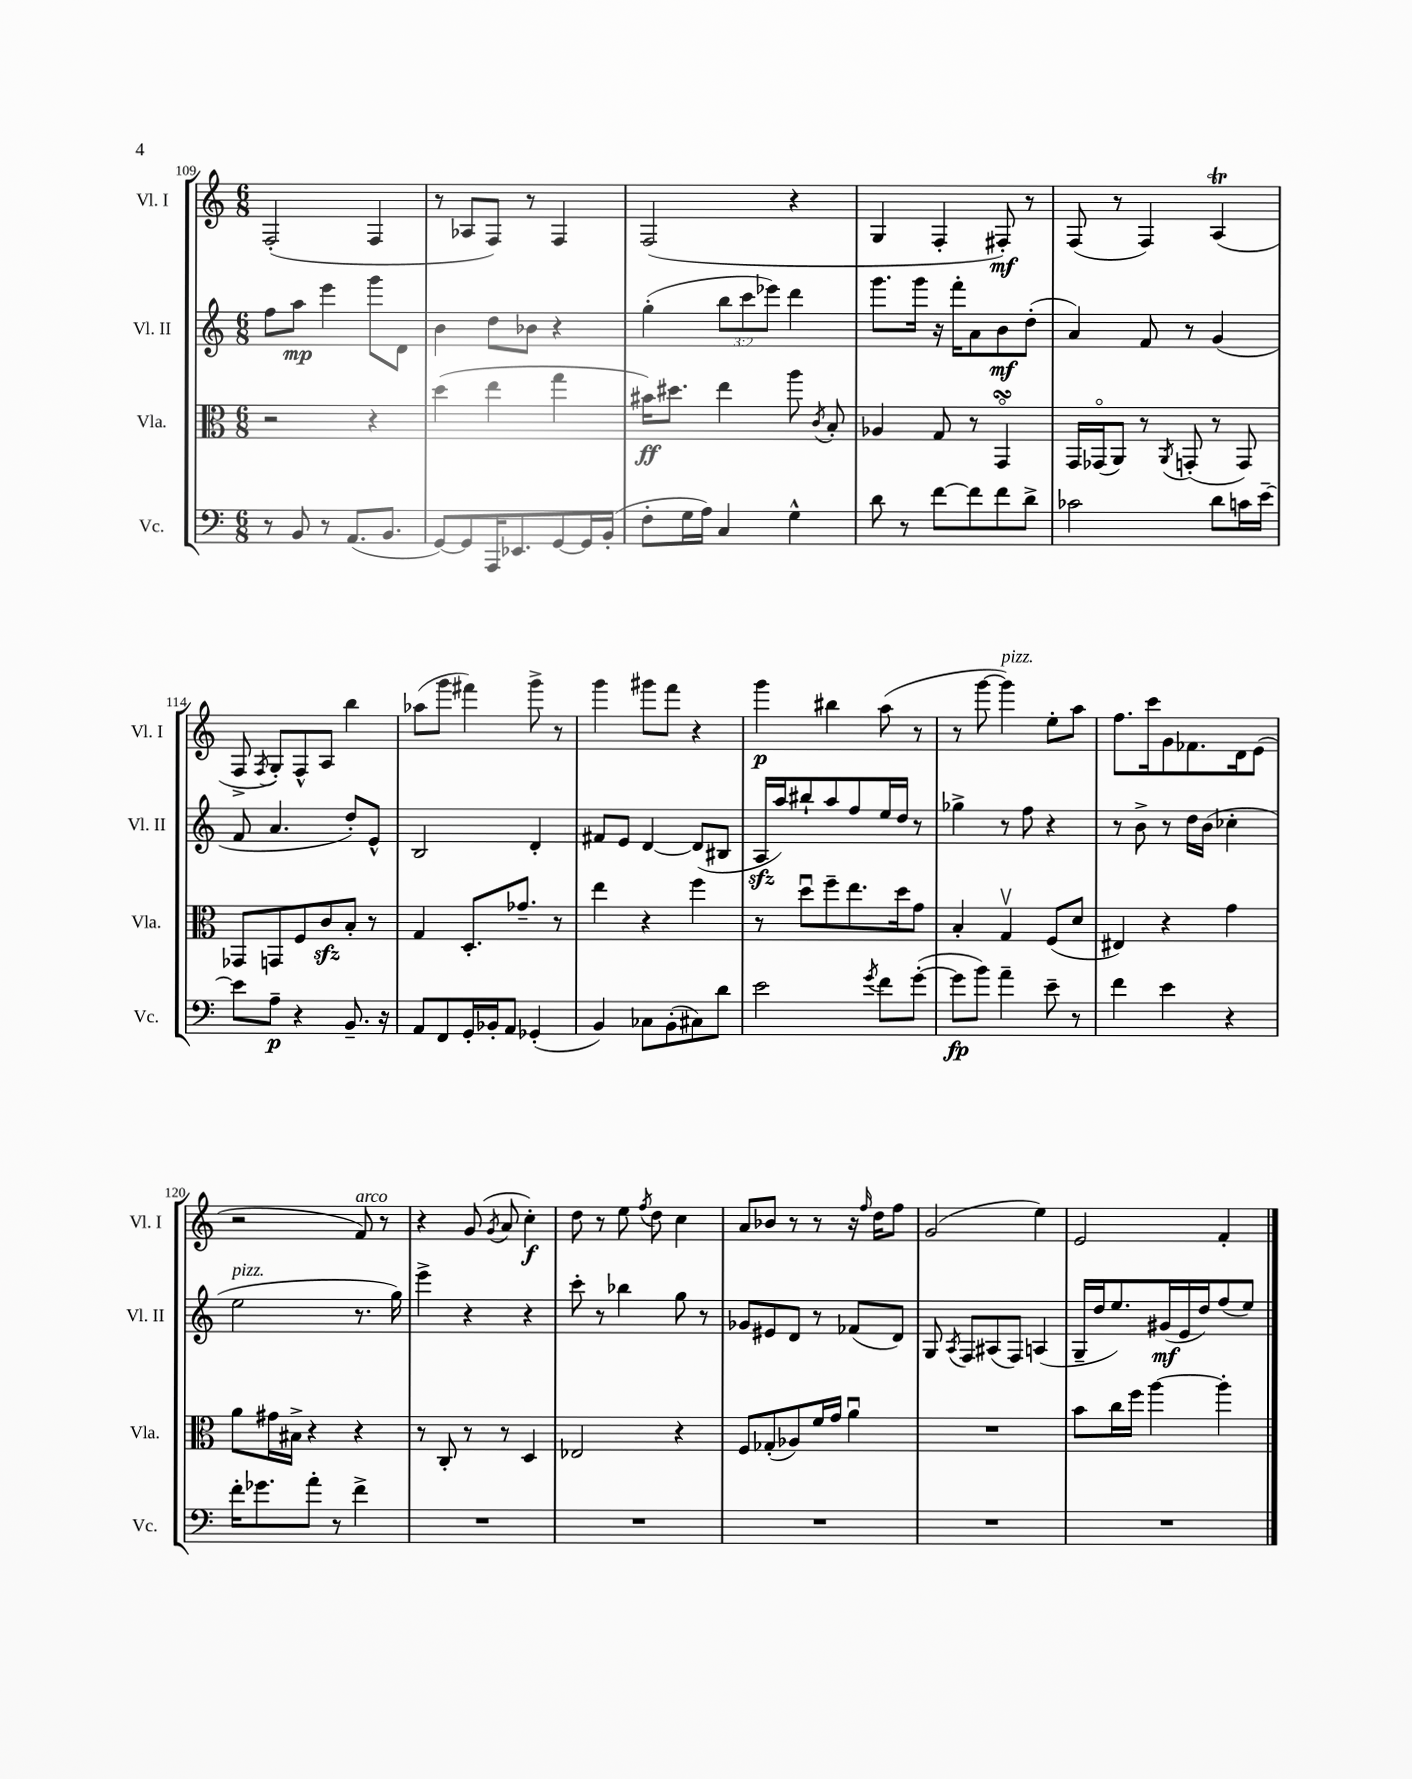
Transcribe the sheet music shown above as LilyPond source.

<<
\new StaffGroup <<
\new Staff = "s0" \with { instrumentName = "Vl. I" shortInstrumentName = "Vl. I" } {
    \clef treble \key c \major \numericTimeSignature \time 6/8
    \autoBeamOff f2-.( f4 |
    r8 aes8[ f8]) r8 f4 |
    f2( r4 |
    g4 f4-. fis8-.\mf) r8 |
    f8( r8 f4) a4\trill( |
    f8-> \acciaccatura { f8 } g8[-.) f8-^ a8] b''4 |
    aes''8[( g'''8] fis'''4) g'''8-> r8 |
    g'''4 gis'''8[ f'''8] r4 |
    g'''4\p bis''4 a''8( r8 |
    r8 g'''8~ g'''4^\markup { \italic "pizz." }) e''8[-. a''8] |
    f''8.[ c'''16 g'8 fes'8. d'16 e'8]( |
    r2 f'8^\markup { \italic "arco" }) r8 |
    r4 g'8( \acciaccatura { g'8 } a'8 c''4-.\f) |
    d''8 r8 e''8 \acciaccatura { f''8 } d''8 c''4 |
    a'8[ bes'8] r8 r8 r16 \grace { f''16 } d''16[ f''8] |
    g'2( e''4) |
    e'2 f'4-. \bar "|." |
}
\new Staff = "s1" \with { instrumentName = "Vl. II" shortInstrumentName = "Vl. II" } {
    \clef treble \key c \major \numericTimeSignature \time 6/8 \override Staff.TupletNumber.text = #tuplet-number::calc-fraction-text
    \autoBeamOff f''8[ a''8]\mp e'''4 g'''8[ d'8] |
    b'4 d''8[ bes'8] r4 |
    g''4-.( \tuplet 3/2 { b''8[ c'''8 ees'''8]) } d'''4 |
    g'''8.[ g'''16] r16 f'''16[-. a'8 b'8\mf d''8]-.( |
    a'4) f'8 r8 g'4( |
    f'8 a'4. d''8[-.) e'8]-^ |
    b2 d'4-. |
    fis'8[ e'8] d'4~ d'8[( bis8] |
    a16[\sfz a''16) bis''8-! a''8 f''8 e''16 d''16] r8 |
    ges''4-> r8 f''8 r4 |
    r8 b'8-> r8 d''16[ b'16]( ces''4-. |
    e''2^\markup { \italic "pizz." } r8. g''16) |
    e'''4-> r4 r4 |
    c'''8-. r8 bes''4 g''8 r8 |
    ges'8[ eis'8 d'8] r8 fes'8[( d'8]) |
    g8 \acciaccatura { a8 } f8[ ais8( f8]) a4( |
    g16[-- d''16 e''8.) gis'16\mf( e'16 d''16) f''8( e''8]) \bar "|." |
}
\new Staff = "s2" \with { instrumentName = "Vla." shortInstrumentName = "Vla." } {
    \clef alto \key c \major \numericTimeSignature \time 6/8
    \autoBeamOff r2 r4 |
    d''4( e''4 g''4 |
    bis'16[\ff) dis''8.] e''4 a''8 \acciaccatura { c'8 } b8-. |
    aes4 g8 r8 g,4\flageolet\turn |
    g,16[ ges,16\flageolet( a,8]) r8 \acciaccatura { a,8 } g,8-.( r8 g,8) |
    ges,8[ g,8 f8 c'8\sfz b8]-. r8 |
    g4 d8.[-. ges'8.]-- r8 |
    e''4 r4 f''4 |
    r8 d''8[\downbow f''8-- e''8. d''16 g'8] |
    b4-. g4\upbow f8[( d'8] |
    eis4) r4 g'4 |
    a'8[ gis'16 bis16]-> r4 r4 |
    r8 c8-. r8 r8 d4 |
    ees2 r4 |
    f8[ ges8-.( aes8) f'16 g'16] a'4\downbow |
    R2. |
    b'8[ c''16 f''16] a''4~ a''4-. \bar "|." |
}
\new Staff = "s3" \with { instrumentName = "Vc." shortInstrumentName = "Vc." } {
    \clef bass \key c \major \numericTimeSignature \time 6/8
    \autoBeamOff r8 b,8 r8 a,8.[( b,8.] |
    g,8[~) g,8 a,,16 ees,8. g,8~ g,16 b,16]-.( |
    f8[-. g16 a16]) c4 g4-^ |
    d'8 r8 f'8[~ f'8 f'8 d'8]-> |
    ces'2 d'8[ c'16 e'16]~-- |
    e'8[ a8]--\p r4 b,8.-- r16 |
    a,8[ f,8 g,16-. bes,16-. a,8] ges,4-.( |
    b,4) ces8[ b,8-.( cis8) d'8] |
    e'2 \acciaccatura { g'8 } f'8[ g'8]~-.( |
    g'8[\fp b'8]) a'4-- e'8-- r8 |
    f'4 e'4 r4 |
    f'16[-. ges'8. a'8]-. r8 f'4-> |
    R2. |
    R2. |
    R2. |
    R2. |
    R2. \bar "|." |
}
>>
>>
\layout { \context { \Score currentBarNumber = #109 } }
